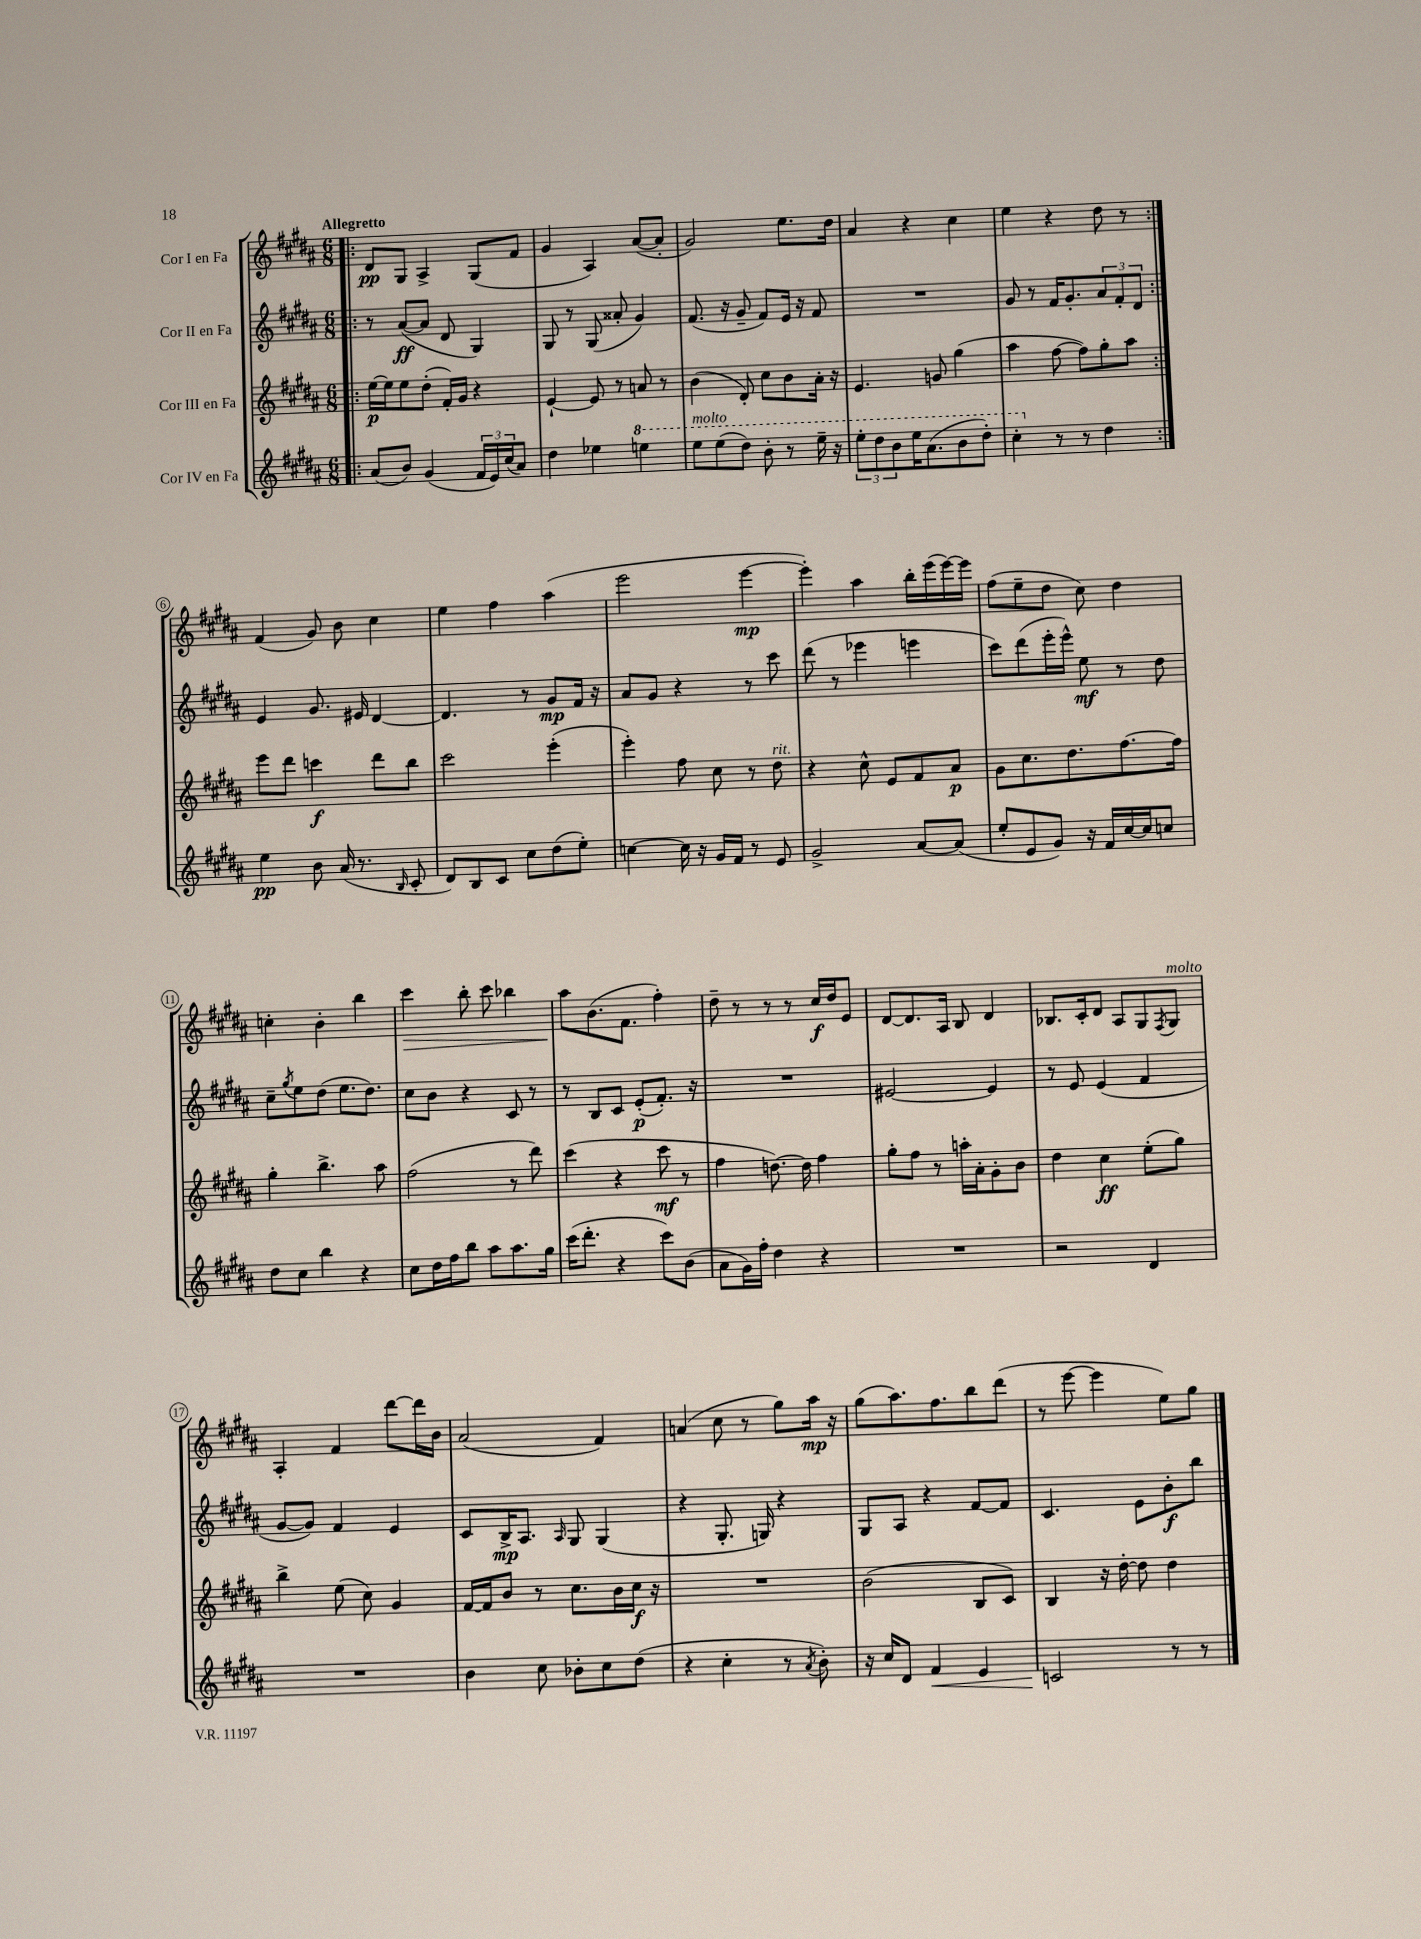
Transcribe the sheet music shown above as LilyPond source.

<<
\new StaffGroup <<
\new Staff = "s0" \with { instrumentName = "Cor I en Fa" } {
    \clef treble \key b \major \numericTimeSignature \time 6/8 \tempo "Allegretto"
    \repeat volta 2 { \bar ".|:" dis'8\pp gis8 ais4-> gis8( fis'8 |
    gis'4 ais4) ais'8~( ais'8-. |
    gis'2) e''8. dis''16 |
    ais'4 r4 cis''4 |
    e''4 r4 dis''8 r8 | }
    fis'4( gis'8) b'8 cis''4 |
    e''4 fis''4 ais''4( |
    e'''2 e'''4~\mp |
    e'''4-.) ais''4 b''16-. e'''16( e'''16~) e'''16 |
    fis''8( e''8-- dis''8 cis''8) dis''4 |
    c''4-. b'4-. b''4 |
    cis'''4\> b''8-. cis'''8 bes''4 |
    ais''8\! b'8.( fis'8. fis''4-.) |
    dis''8-- r8 r8 r8 cis''16\f dis''16 e'8 |
    dis'8~ dis'8. ais16 b8 dis'4 |
    bes8. cis'16-. dis'8 ais8 gis8 \acciaccatura { fis8 } gis8^\markup { \italic "molto" } |
    ais4-. fis'4 dis'''8~ dis'''16 b'16 |
    ais'2( fis'4) |
    a'4( cis''8 r8 gis''8) ais''16\mp r16 |
    gis''8( ais''8.) fis''8. b''8 dis'''8( |
    r8 e'''8~ e'''4 e''8) gis''8 \bar "|." |
}
\new Staff = "s1" \with { instrumentName = "Cor II en Fa" } {
    \clef treble \key b \major \numericTimeSignature \time 6/8
    \repeat volta 2 { \bar ".|:" r8 ais'8~\ff( ais'8 dis'8 gis4) |
    gis8 r8 gis8( aisis'8-. gis'4) |
    fis'8.( r16 gis'8-- fis'8) e'16 r16 fis'8 |
    R2. |
    gis'8 r8 fis'16 gis'8.-. \tuplet 3/2 { ais'8 fis'8-. dis'8 } | }
    e'4 gis'8. eis'16 dis'4~ |
    dis'4. r8 gis'8\mp fis'16 r16 |
    ais'8 gis'8 r4 r8 cis'''8 |
    dis'''8( r8 ees'''4 e'''4 |
    cis'''8) dis'''8( e'''16-. e'''16-^) e''8\mf r8 dis''8 |
    cis''8-- \acciaccatura { gis''8 } e''8 dis''8( e''8. dis''8.) |
    cis''8 b'8 r4 cis'8 r8 |
    r8 b8 cis'8 e'8-.\p( fis'8.-.) r16 |
    R2. |
    eis'2~ eis'4 |
    r8 e'8 e'4( fis'4 |
    gis'8~ gis'8) fis'4 e'4 |
    cis'8 b16->\mp ais8. \grace { ais16 } gis8 gis4( |
    r4 gis8.-. g16) r4 |
    gis8 ais8 r4 fis'8~ fis'8 |
    cis'4. e'8 b'8-.\f b''8 \bar "|." |
}
\new Staff = "s2" \with { instrumentName = "Cor III en Fa" } {
    \clef treble \key b \major \numericTimeSignature \time 6/8
    \repeat volta 2 { \bar ".|:" e''16~\p e''16 e''8 dis''8-.( fis'16-.) gis'16 r4 |
    e'4~-! e'8 r8 a'8 r8 |
    b'4( dis'8-.) cis''8 b'8 ais'16-. r16 |
    e'4. g'8 gis''4( |
    ais''4 fis''8~ fis''8) gis''8-. ais''8 | }
    e'''8 dis'''8 c'''4\f dis'''8 b''8 |
    cis'''2 e'''4-.( |
    e'''4-.) fis''8 cis''8 r8 dis''8^\markup { \italic "rit." } |
    r4 cis''8-^ e'8 fis'8 ais'8\p |
    gis'8 cis''8. dis''8. fis''8.~ fis''16 |
    gis''4-. b''4.-> ais''8 |
    fis''2( r8 dis'''8) |
    cis'''4( r4 cis'''8\mf r8 |
    fis''4 d''8.~) d''16 fis''4 |
    gis''8-. fis''8 r8 a''16-. ais'16-. gis'8-. b'8 |
    dis''4 cis''4\ff e''8-.( gis''8) |
    b''4-> e''8( cis''8) gis'4 |
    fis'16~ fis'16 b'8 r8 cis''8. b'16 cis''16\f r16 |
    R2. |
    b'2( b8 cis'8) |
    b4 r16 dis''16~-. dis''8 dis''4 \bar "|." |
}
\new Staff = "s3" \with { instrumentName = "Cor IV en Fa" } {
    \clef treble \key b \major \numericTimeSignature \time 6/8
    \repeat volta 2 { \bar ".|:" ais'8( b'8) gis'4( \tuplet 3/2 { fis'16 e'16) cis''16( } ais'8) |
    dis''4 ees''4 \ottava #1 e'''!4 |
    e'''8^\markup { \italic "molto" } e'''8( dis'''8) b''8-. r8 e'''16-- r16 |
    \tuplet 3/2 { e'''8-. dis'''8 b''8 } e'''16 ais''8.( b''8 dis'''8-.) |
    cis'''4-. \ottava #0 r8 r8 dis''4 | }
    e''4\pp b'8 ais'16( r8. \grace { b16 } cis'8-. |
    dis'8) b8 cis'8 cis''8 dis''8( e''8-.) |
    c''4~ c''16 r16 gis'16 fis'16 r8 e'8 |
    gis'2-> ais'8~ ais'8( |
    e''8-. e'8 gis'8) r16 fis'16 cis''16~ cis''16 c''8 |
    dis''8 cis''8 b''4 r4 |
    cis''8 dis''16 fis''16 b''8 ais''8 ais''8. gis''16 |
    cis'''16( dis'''8.-. r4 cis'''8) b'8( |
    ais'8 gis'16) fis''16-. dis''4 r4 |
    R2. |
    r2 dis'4 |
    R2. |
    b'4 cis''8 bes'8-. cis''8 dis''8( |
    r4 cis''4-. r8 \acciaccatura { ais'8 } b'8-.) |
    r16 cis''16 dis'8 fis'4\< e'4 |
    c'2\! r8 r8 \bar "|." |
}
>>
>>
\layout { \context { \Score \override BarNumber.stencil = #(make-stencil-circler 0.1 0.3 ly:text-interface::print) } }
